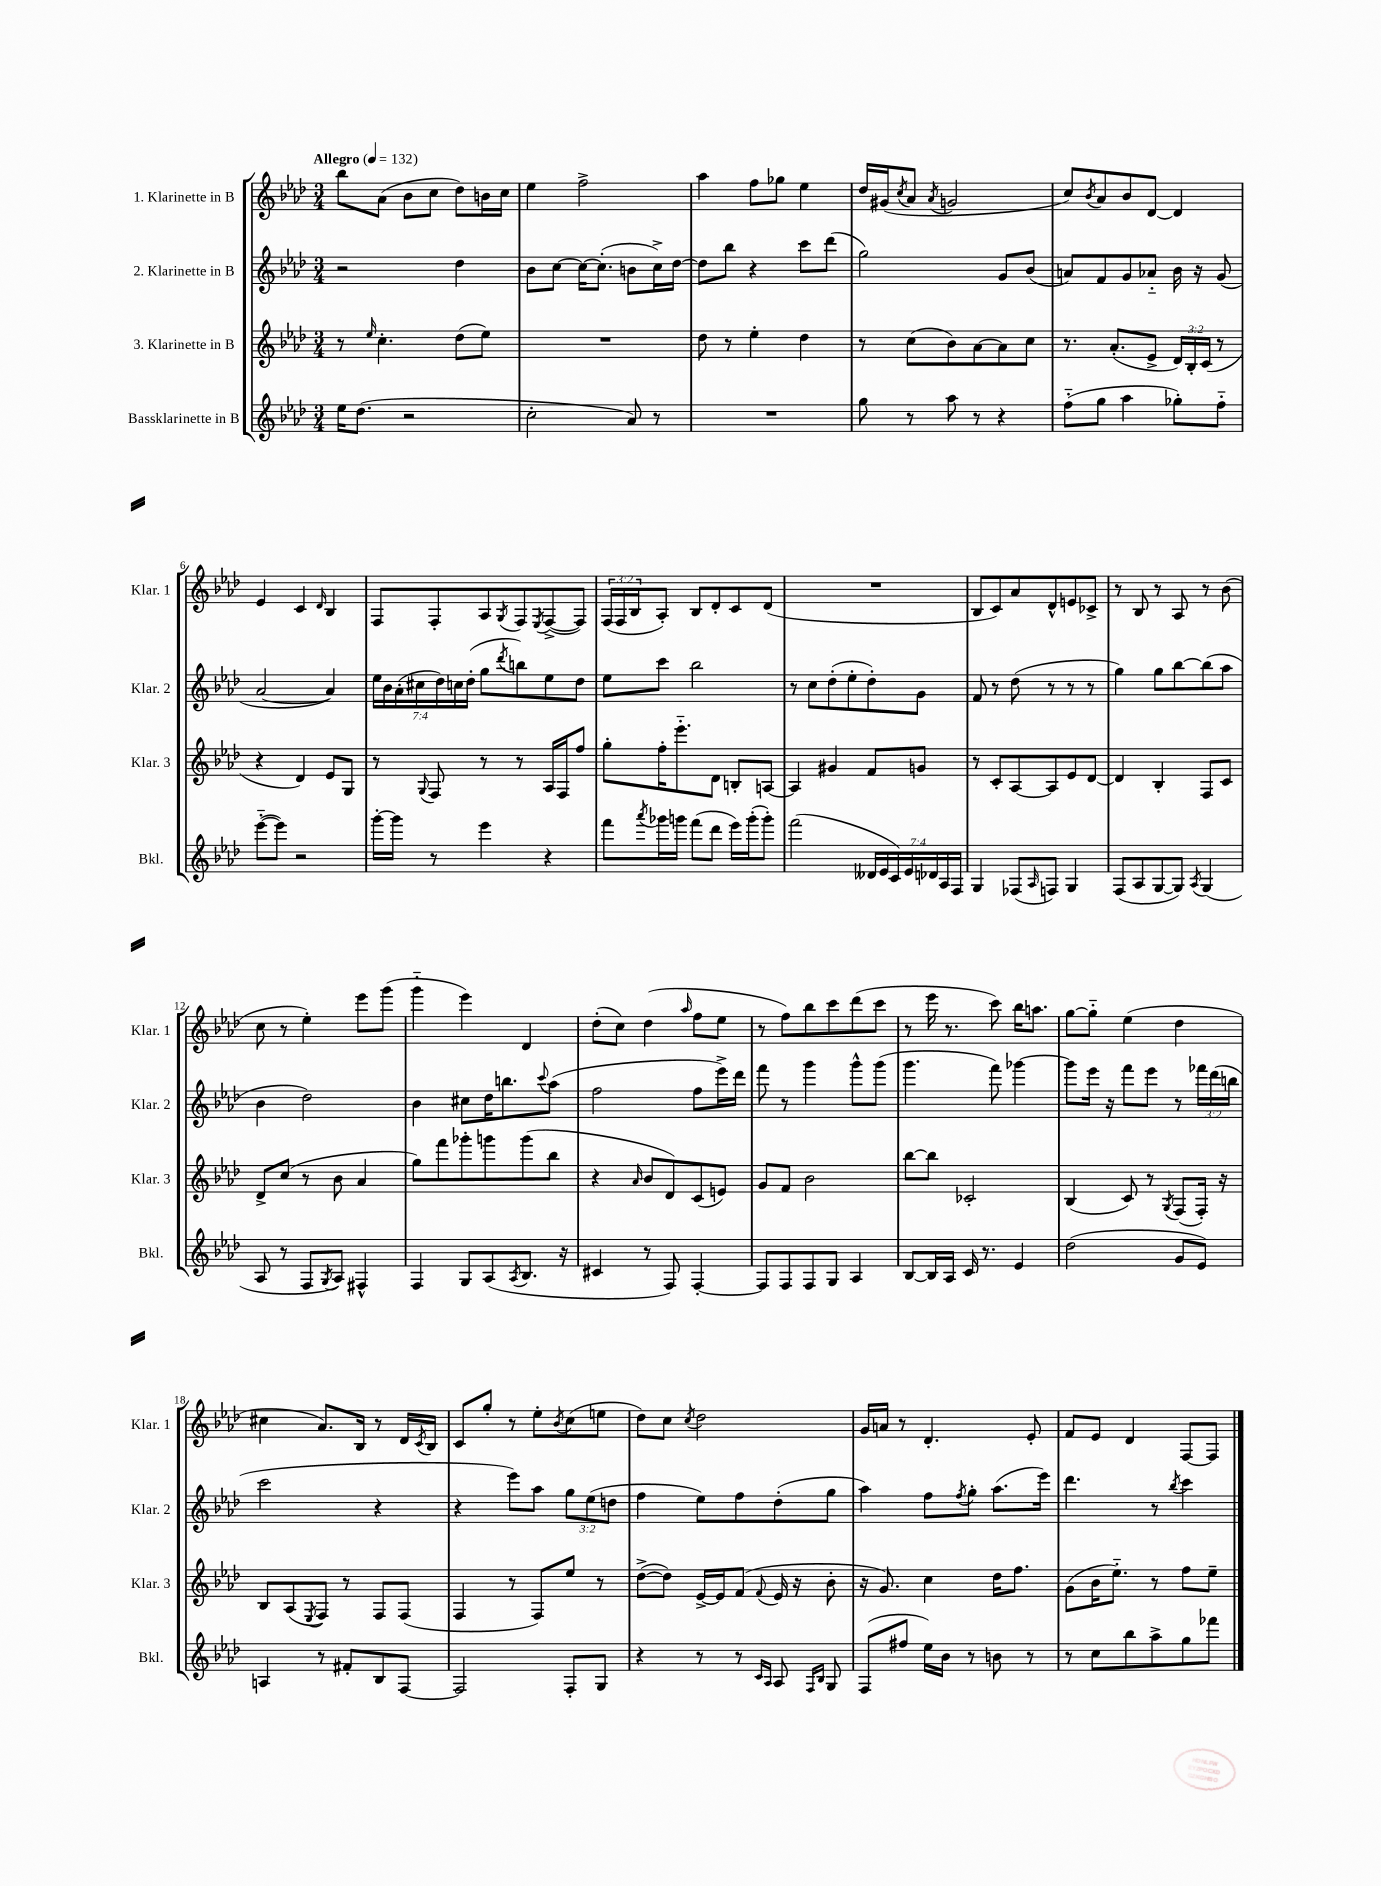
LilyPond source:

<<
\new StaffGroup <<
\new Staff = "s0" \with { instrumentName = "1. Klarinette in B" shortInstrumentName = "Klar. 1" } {
    \clef treble \key aes \major \numericTimeSignature \time 3/4 \override Staff.TupletNumber.text = #tuplet-number::calc-fraction-text \tempo "Allegro" 4 = 132
    bes''8 aes'8( bes'8 c''8 des''8) b'16 c''16 |
    ees''4 f''2-> |
    aes''4 f''8 ges''8 ees''4 |
    des''16 gis'16( \acciaccatura { c''8 } aes'8 \acciaccatura { aes'8 } g'2 |
    c''8) \acciaccatura { bes'8 } aes'8 bes'8 des'8~ des'4 |
    ees'4 c'4 \grace { des'16 } bes4 |
    f8 f8-. aes8 \acciaccatura { g8 } f8 \acciaccatura { ees8 } f8~->( f8) |
    \tuplet 3/2 { f16( f16 bes16 } aes8-.) bes8 des'8-. c'8 des'8( |
    R2. |
    bes8 c'8) aes'8 des'8-^ e'8 ces'8-> |
    r8 bes8 r8 aes8 r8 bes'8( |
    c''8 r8 ees''4-.) ees'''8 g'''8( |
    g'''4-_ ees'''4) des'4 |
    des''8-.( c''8) des''4( \grace { aes''16 } f''8 ees''8 |
    r8 f''8) bes''8 c'''8 des'''8( c'''8 |
    r8 ees'''16 r8. c'''8) bes''16 a''8. |
    g''8~ g''8-_ ees''4( des''4 |
    cis''4 aes'8.) bes16 r8 des'16 \acciaccatura { c'8 } bes16 |
    c'8 g''8-. r8 ees''8-. \acciaccatura { bes'8 } c''8( e''8 |
    des''8) c''8 \acciaccatura { c''8 } des''2 |
    g'16 a'16 r8 des'4.-. ees'8-. |
    f'8 ees'8 des'4 f8~ f8 \bar "|." |
}
\new Staff = "s1" \with { instrumentName = "2. Klarinette in B" shortInstrumentName = "Klar. 2" } {
    \clef treble \key aes \major \numericTimeSignature \time 3/4 \override Staff.TupletNumber.text = #tuplet-number::calc-fraction-text
    r2 des''4 |
    bes'8 c''8~ c''16~ c''8.-.( b'8 c''16->) des''16~ |
    des''8 bes''8 r4 c'''8 des'''8( |
    g''2) g'8 bes'8( |
    a'8) f'8 g'8 aes'8-_ bes'16 r16 g'8( |
    aes'2~ aes'4) |
    \tuplet 7/4 { ees''16 bes'16 aes'16-.( cis''16 des''16) c''16 des''16-.( } g''8 \acciaccatura { des'''8 } b''8) ees''8 des''8 |
    ees''8 c'''8 bes''2 |
    r8 c''8 des''8-.( ees''8-. des''8-.) g'8 |
    f'8 r8 des''8( r8 r8 r8 |
    g''4) g''8 bes''8~ bes''8( aes''8 |
    bes'4 des''2) |
    bes'4 cis''8 des''16 b''8. \appoggiatura { c'''8 } aes''8( |
    f''2 f''8 ees'''16->) des'''16 |
    f'''8 r8 g'''4 g'''8-^ g'''8( |
    g'''4. f'''8) ges'''4~ |
    ges'''8 ees'''16 r16 f'''8 ees'''8 r8 \tuplet 3/2 { fes'''16 des'''16( b''16 } |
    c'''2 r4 |
    r4 ees'''8) aes''8 \tuplet 3/2 { g''8 ees''8( d''8 } |
    f''4 ees''8) f''8 des''8-.( g''8 |
    aes''4) f''8 \acciaccatura { f''8 } g''8-. aes''8.( ees'''16) |
    des'''4. r8 \acciaccatura { bes''8 } c'''4 \bar "|." |
}
\new Staff = "s2" \with { instrumentName = "3. Klarinette in B" shortInstrumentName = "Klar. 3" } {
    \clef treble \key aes \major \numericTimeSignature \time 3/4 \override Staff.TupletNumber.text = #tuplet-number::calc-fraction-text
    r8 \grace { ees''16 } c''4.-. des''8( ees''8) |
    R2. |
    des''8 r8 ees''4-. des''4 |
    r8 c''8( bes'8) aes'8~ aes'8 c''8 |
    r8. aes'8.-.( ees'8-> \tuplet 3/2 { des'16) bes16-. c'16( } r8 |
    r4 des'4) ees'8 g8 |
    r8 \appoggiatura { g8 } f8 r8 r8 aes16 f16 f''8 |
    g''8-. f''16-. ees'''8.-_ des'8 b8-. a8~ |
    a4 gis'4 f'8 g'8 |
    r8 c'8-. aes8~ aes8 ees'8 des'8~ |
    des'4 bes4-. f8 c'8 |
    des'8-> c''8( r8 bes'8 aes'4 |
    g''8) f'''8 ges'''8-. g'''8 g'''8( bes''8 |
    r4 \grace { aes'16 } bes'8 des'8) c'8( e'8) |
    g'8 f'8 bes'2 |
    bes''8~ bes''8 ces'2-. |
    bes4( c'8) r8 \acciaccatura { g8 } f8( f16-.) r16 |
    bes8 aes8( \acciaccatura { ees8 } f8) r8 f8 f8( |
    f4 r8 f8) ees''8 r8 |
    des''8~->( des''8) ees'16~-> ees'16 f'8( \appoggiatura { f'8 } ees'16 r16 bes'8-. |
    r16 g'8.) c''4 des''16 f''8. |
    g'8( bes'16 ees''8.-_) r8 f''8 ees''8-- \bar "|." |
}
\new Staff = "s3" \with { instrumentName = "Bassklarinette in B" shortInstrumentName = "Bkl." } {
    \clef treble \key aes \major \numericTimeSignature \time 3/4 \override Staff.TupletNumber.text = #tuplet-number::calc-fraction-text
    ees''16 des''8.( r2 |
    c''2-. aes'8) r8 |
    R2. |
    g''8 r8 aes''8 r8 r4 |
    f''8-_( g''8 aes''4 ges''8-.) f''8-_ |
    ees'''8~-_( ees'''8) r2 |
    g'''16~-. g'''16 r8 ees'''4 r4 |
    f'''8 \acciaccatura { aes'''8 } ges'''16 g'''16 f'''8( des'''8 ees'''16) g'''16-.( g'''8-.) |
    f'''2( \tuplet 7/4 { deses'16 ees'16 c'16) ees'16 des'16 aes16 f16 } |
    g4 fes8( \grace { aes16 } f8) g4 |
    f8( aes8 g8~ g8) \acciaccatura { aes8 } g4( |
    aes8 r8 f8 \acciaccatura { g8 } aes8) fis4-^ |
    f4 g8 aes8( \acciaccatura { aes8 } bes8. r16 |
    cis'4 r8 f8) f4~-. |
    f8 f8 f8 g8 aes4 |
    bes8~ bes16 aes16 c'16 r8. ees'4 |
    des''2( g'8 ees'8) |
    a4 r8 fis'8-. bes8 f8~ |
    f2 f8-. g8 |
    r4 r8 r8 \grace { c'16 aes16 } aes8 \grace { f16 bes16 } g8 |
    f8( fis''8 ees''16) bes'16 r8 b'8 r8 |
    r8 c''8 bes''8 aes''8-> g''8 fes'''8 \bar "|." |
}
>>
>>
